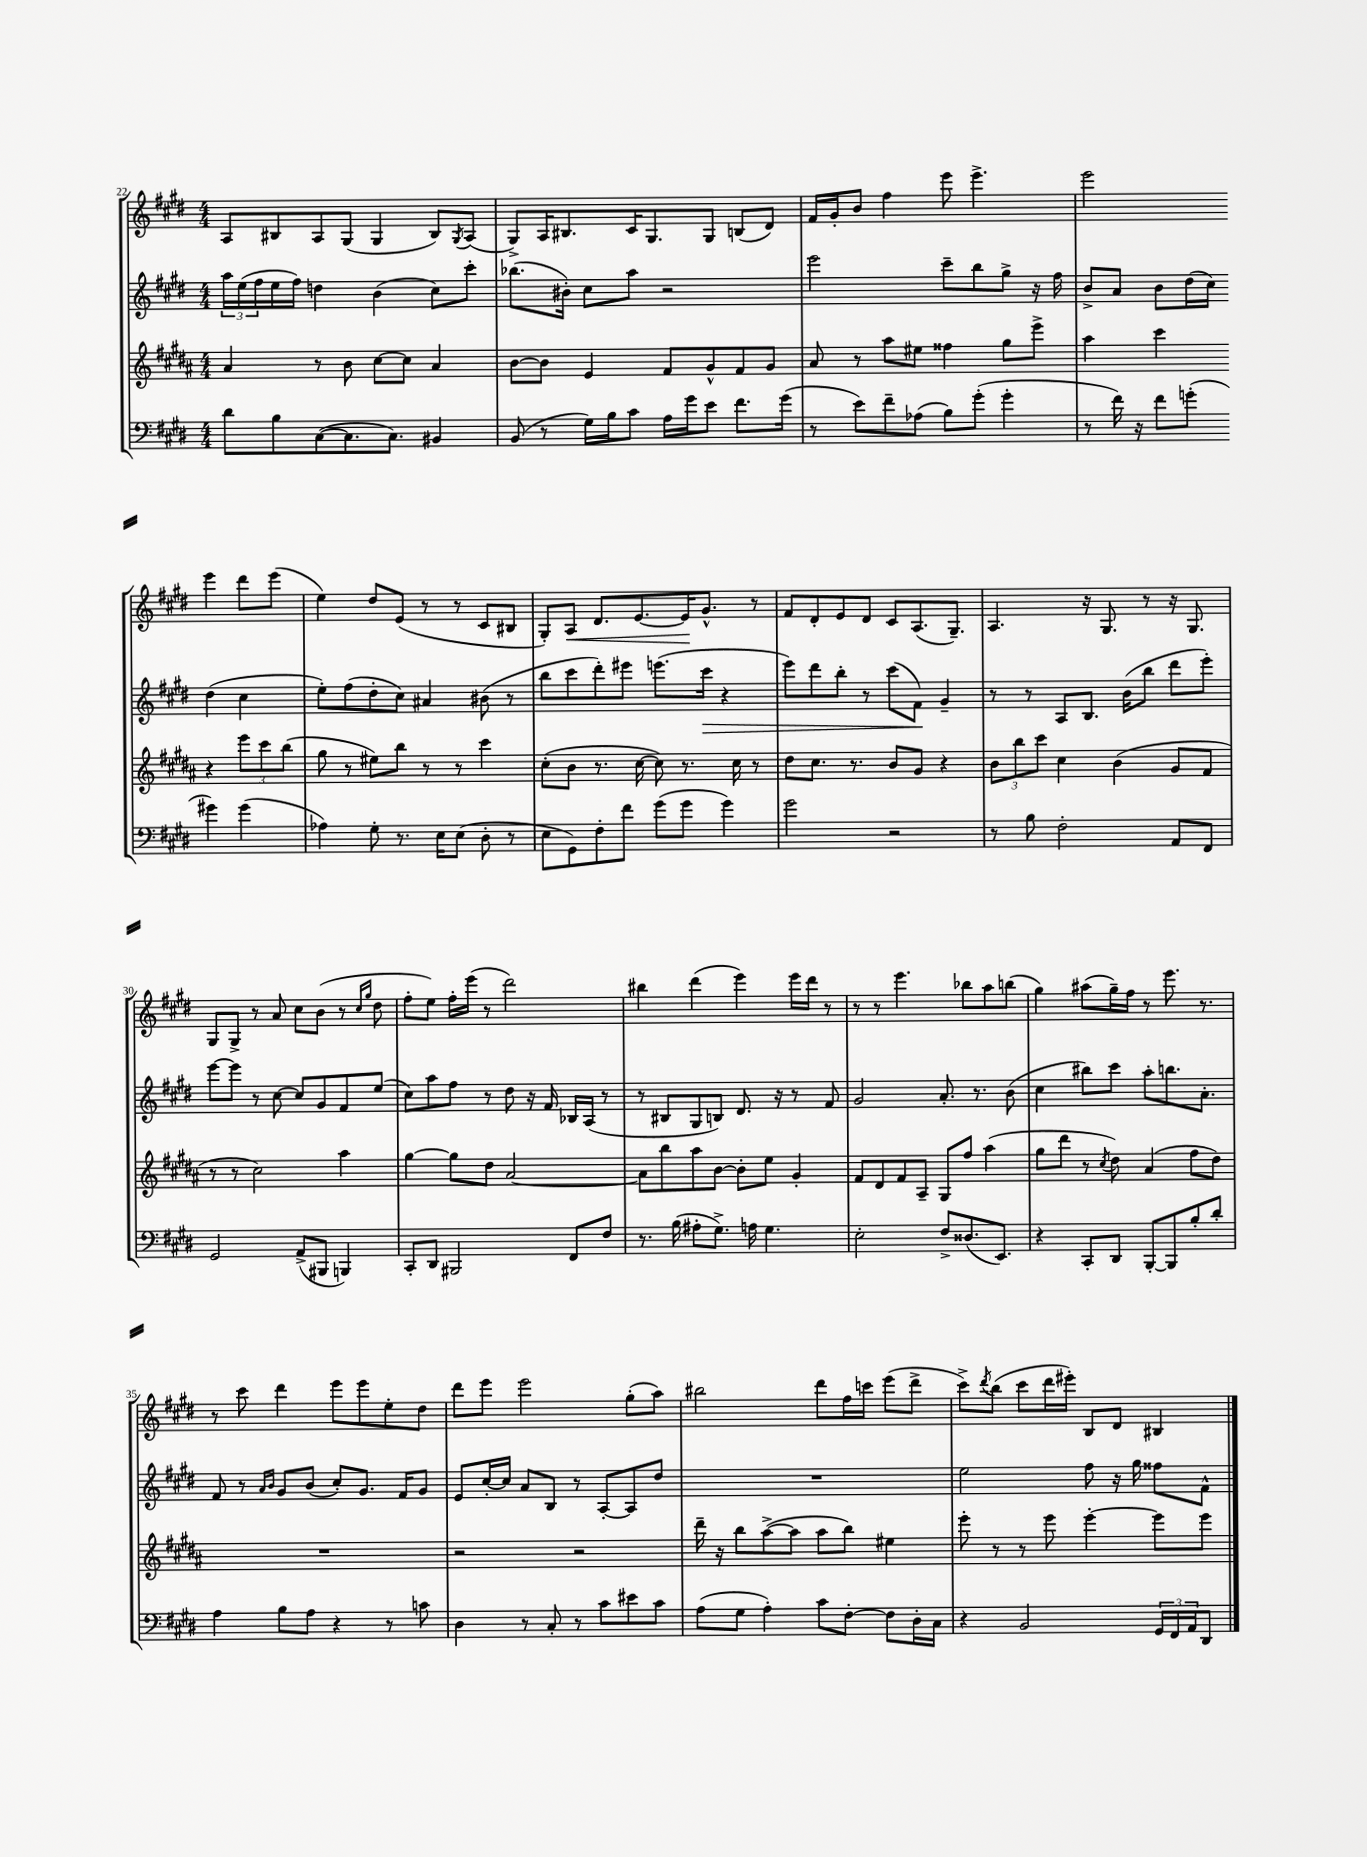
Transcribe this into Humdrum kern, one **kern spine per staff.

**kern	**kern	**kern	**kern
*staff4	*staff3	*staff2	*staff1
*clefF4	*clefG2	*clefG2	*clefG2
*k[f#c#g#d#]	*k[f#c#g#d#a#]	*k[f#c#g#d#]	*k[f#c#g#d#]
*M4/4	*M4/4	*M4/4	*M4/4
8d#	4a#	24aa	8A
.	.	(24ee	.
.	.	24ff#	.
8B	.	16ee	8B#
.	.	16ff#)	.
([8C#	8r	4dd	8A
8.C#]	8b	.	(8G#
.	[8cc#	(4b	4G#
8.C#)	.	.	.
.	8cc#]	.	.
4BB#	4a#	8cc#)	8B#)
.	.	.	8qG#
.	.	8ccc#'	(8A
=	=	=	=
(8BB	[8b	(8.bb-	8G#^)
8r	8b]	.	16A
.	.	16b#')	8.B#
16G#)	4e	8cc#	.
16B	.	.	.
8c#	.	8aa	16c#
.	.	.	8.G#
16A	8f#	2r	.
16g#	.	.	.
8e	8g#^^	.	8G#
8.f#	8f#	.	(8B
.	8g#	.	8d#)
(16g#	.	.	.
=	=	=	=
8r	8a#	2eee	16f#
.	.	.	16g#'
8e)	8r	.	8b
8f#~	8aa#	.	4ff#
(8A-	8ee#	.	.
8B)	4ff##	8ccc#~	8eee
(8g#'	.	8bb	4.eee^
4g#'	8gg#	8gg#^	.
.	8eee^	16r	.
.	.	16ff#	.
=	=	=	=
8r	4aa#	8b^	2eee
16f#)	.	8a	.
16r	.	.	.
8f#	4ccc#	8b	.
(8g'	.	(16dd#	.
.	.	16cc#)	.
4g#)	4r	(4dd#	4eee
(4g#	12eee	4cc#	8ddd#
.	12ccc#	.	.
.	.	.	(8eee
.	(12bb	.	.
=	=	=	=
4A-)	8gg#	8ee')	4ee)
.	8r	(8ff#	.
8G#'	8ee#)	8dd#'	8dd#
8.r	8bb	8cc#)	(8e
.	8r	4a#	8r
16E	.	.	.
(8E	8r	.	8r
8D#'	4ccc#	(8b#	8c#
8r	.	8r	8B#
=	=	=	=
8E	(8cc#'	8bb	8G#')
8GG#)	8b	8ccc#	8A
8F#'	8.r	8ddd#')	8.d#
8f#	.	8eee#	.
.	[16cc#	.	[8.e
(8g#	8cc#])	(8.eee	.
8g#	8.r	.	16e]
.	.	16ccc#	8.g#^^
4g#)	.	4r	.
.	16cc#	.	.
.	8r	.	8r
=	=	=	=
2g#	8dd#	8eee)	8f#
.	8.cc#	8ddd#	8d#'
.	.	8bb'	8e
.	8.r	.	.
.	.	8r	8d#
2r	8b	(8ccc#	8c#
.	8g#	8f#)	(8.A
.	4r	4g#~	.
.	.	.	8.G#~)
=	=	=	=
8r	12b	8r	4.A
.	12bb	.	.
8B	.	8r	.
.	12ccc#	.	.
2F#'	4cc#	8A	.
.	.	8.B	16r
.	.	.	8.G#
.	(4b	.	.
.	.	(16b	.
.	.	8bb	8r
8AA	8g#	8ddd#	16r
.	.	.	8.G#
8FF#	8f#	8eee')	.
=	=	=	=
2GG#	8r	[8eee	8G#
.	8r	8eee]	8G#^
.	2cc#)	8r	8r
.	.	[8cc#	8a
(8AA^	.	8cc#]	8cc#
8BBB#	.	8g#	(8b
4BBB)	4aa#	8f#	8r
.	.	.	16qqcc#
.	.	.	16qqgg#
.	.	(8ee	8dd#
=	=	=	=
8CC#'	[4gg#	8cc#)	8ff#'
8DD#	.	8aa	8ee)
2BBB#	8gg#]	8ff#	16ff#'
.	.	.	(16eee
.	8dd#	8r	8r
.	[2a#	8dd#	2ddd#)
.	.	16r	.
.	.	16f#	.
8FF#	.	16B-	.
.	.	(16A	.
8F#	.	8r	.
=	=	=	=
8.r	8a#]	8r	4bb#
.	8bb	8B#	.
(16B	.	.	.
8A#'	8aa#	8G#	(4ddd#
8.G#^)	[8b	8B)	.
.	8b']	8.d#	4eee)
16A	.	.	.
4.G#	8ee	.	.
.	.	16r	.
.	4g#'	8r	16eee
.	.	.	16ddd#
.	.	8f#	8r
=	=	=	=
2E'	8f#	2g#	8r
.	8d#	.	8r
.	8f#	.	4.eee
.	8A#~	.	.
8F#^	8G#	8.a'	.
(8.D##	8ff#	.	8bb-
.	.	8.r	.
.	(4aa#	.	8aa
8.EE)	.	.	.
.	.	(8b	(8bb
=	=	=	=
4r	8gg#	4cc#	4gg#)
.	8ddd#	.	.
8CC#'	8r	8bb#)	(8aa#
.	8qcc#	.	.
8DD#	8dd#)	8ccc#	16gg#~)
.	.	.	16ff#
[8BBB'	(4a#	8aa'	8r
8BBB]	.	8.bb	8.eee
8B'	8ff#	.	.
.	.	8.a'	8.r
8d#'	8dd#)	.	.
=	=	=	=
4A	1r	8f#	8r
.	.	8r	8ccc#
.	.	16qqa	.
.	.	16qqb	.
8B	.	8g#	4ddd#
8A	.	(8b	.
4r	.	8cc#')	8eee
.	.	8.g#	8eee
8r	.	.	8ee'
.	.	16f#	.
8c	.	8g#	8dd#
=	=	=	=
4D#	2r	8e	8ddd#
.	.	[16cc#'	8eee
.	.	16cc#]	.
8r	.	8a	2eee
8C#'	.	8B	.
8r	2r	8r	.
8c#	.	[8A'	.
8e#	.	8A]	(8gg#'
8c#	.	8dd#	8aa)
=	=	=	=
(8A	16ddd#~	1r	2bb#
.	16r	.	.
8G#	8bb	.	.
4A')	([8aa#^	.	.
.	8aa#]	.	.
8c#	8aa#	.	8ddd#
[8F#'	8bb)	.	16ff#
.	.	.	16ccc
8F#]	4ee#	.	(8eee
16D#'	.	.	8ddd#^
16C#	.	.	.
=	=	=	=
4r	8eee'	2ee	8ccc#^)
.	.	.	8qddd#
.	8r	.	(8bb
2BB	8r	.	8ccc#
.	8eee	.	16ddd#
.	.	.	16eee#')
.	[4eee'	8ff#	8B
.	.	16r	8d#
.	.	16gg#	.
24GG#	8eee]	8ff##	4B#
24FF#	.	.	.
24AA	.	.	.
8DD#	8eee	8f#^^	.
==	==	==	==
*-	*-	*-	*-
